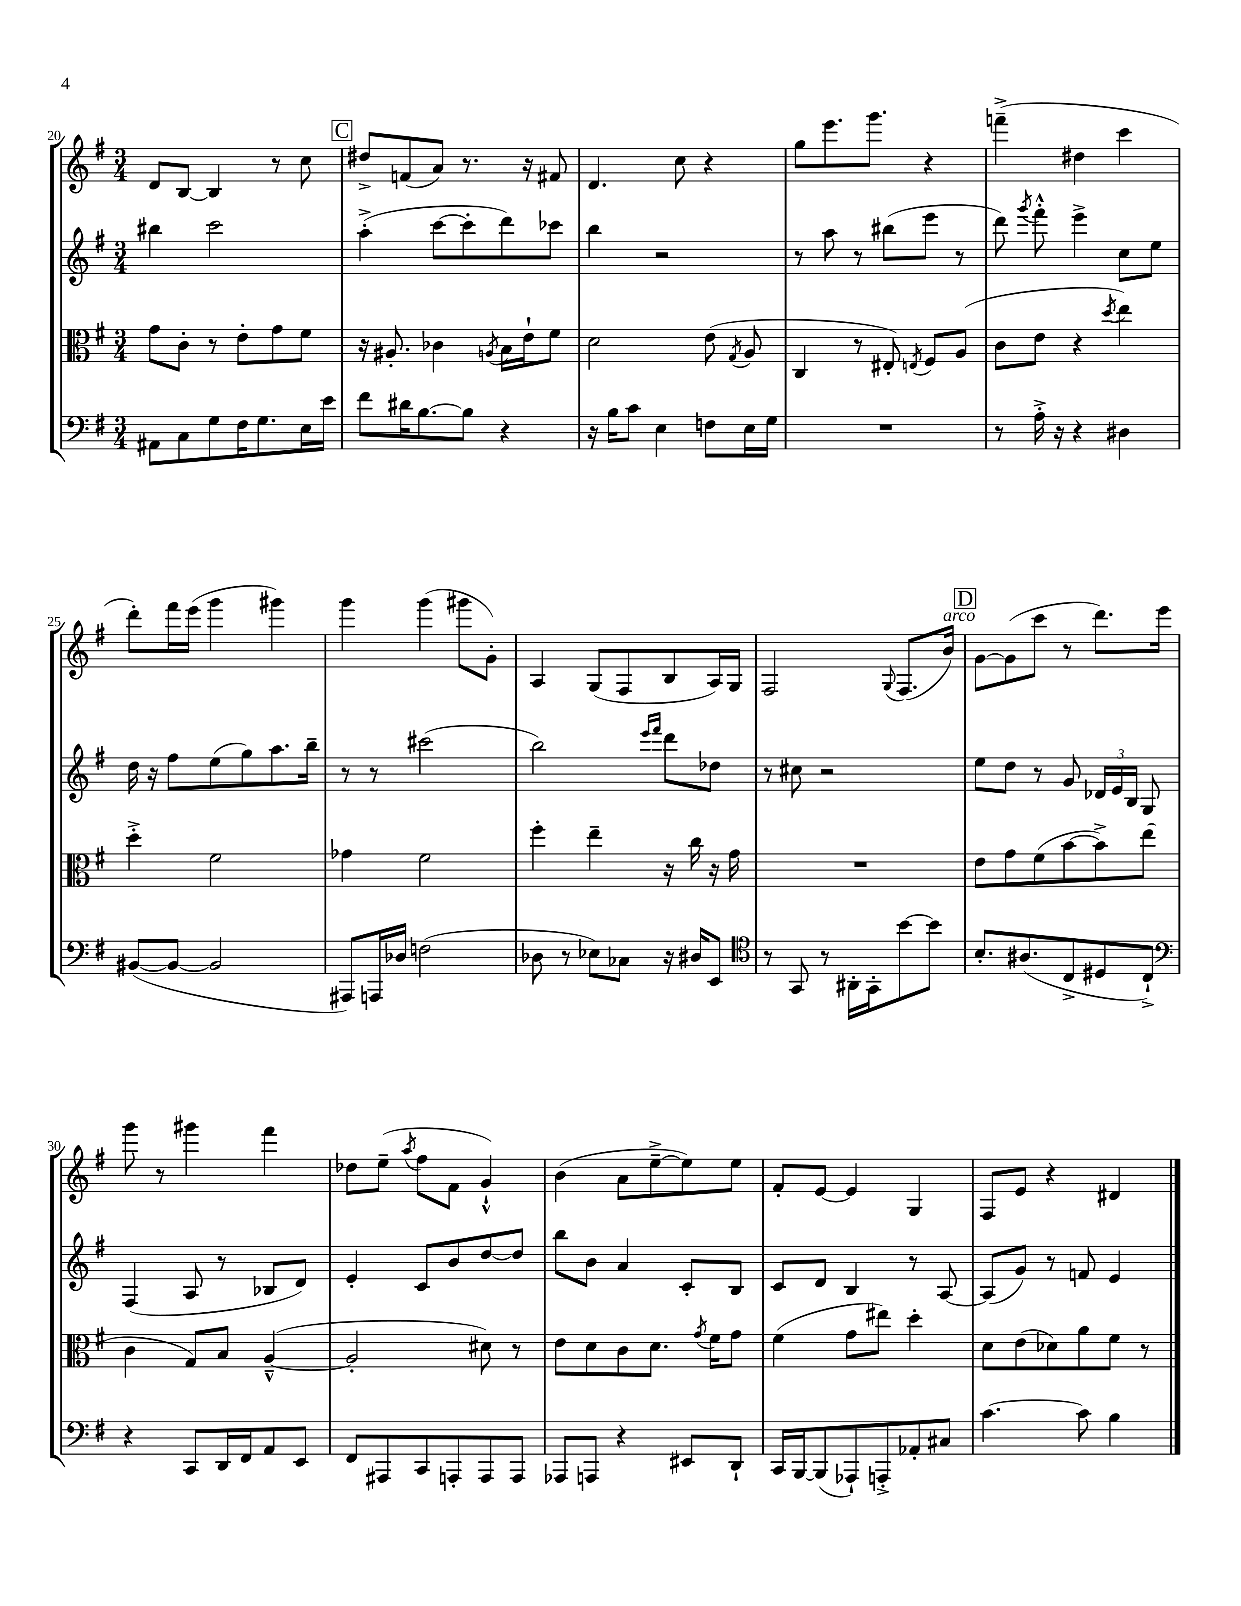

**kern	**kern	**kern	**kern
*part4	*part3	*part2	*part1
*staff4	*staff3	*staff2	*staff1
*clefF4	*clefC3	*clefG2	*clefG2
*k[f#]	*k[f#]	*k[f#]	*k[f#]
*M3/4	*M3/4	*M3/4	*M3/4
=20	=20	=20	=20
8AA#X\L	8g\L	4bb#X\	8d/L
8C\	8c'\J	.	[8B/J
8G\	8r	2ccc\	4B/]
16F#\K	8e'\L	.	.
8.G\	.	.	.
.	8g\	.	8r
16E\L	8f#\J	.	8cc\
16e\JJ	.	.	.
!!LO:REH:place=s1:t=C
=21	=21	=21	=21
8f#\L	16r	(4aa'^\	8dd#X^/L
.	8.A#X'/	.	.
16d#X\K	.	.	(8fn/
[8.B\	.	.	.
.	4c-X\	[8ccc\L	8a/J)
8B\J]	.	8ccc'\]	8.r
.	8qAn/	.	.
4r	16B\LL	8ddd\)	.
.	16e`\J	.	16r
.	8f#\J	8ccc-X\J	8f#X/
=22	=22	=22	=22
16r	2d\	4bb\	4.d/
16B\KL	.	.	.
8c\J	.	.	.
4E\	.	2r	.
.	.	.	8cc\
8Fn\L	(8e\	.	4r
.	8qG/	.	.
16E\L	8A/	.	.
16G\JJ	.	.	.
=23	=23	=23	=23
2.r	4C/	8r	8gg\L
.	.	8aa\	8.eee\
.	8r	8r	.
.	.	.	8.ggg\J
.	8E#X'/)	(8bb#X\L	.
.	8qEn/	.	.
.	8F#/L	8eee\J	4r
.	(8A/J	8r	.
=24	=24	=24	=24
8r	8c\L	8ddd\)	(4fffn~^\
.	.	8qggg/	.
16A'^\	8e\J	8fff#'^^\	.
16r	.	.	.
4r	4r	4eee^\	4dd#X\
.	8qdd/	.	.
4D#X\	4ee\)	8cc\L	4ccc\
.	.	8ee\J	.
!!LO:LB:g=z
=25	=25	=25	=25
([8BB#X/L	4dd'^\	16dd\	8ddd'\L)
.	.	16r	.
8BB#/J_	.	8ff#\L	16fff#\L
.	.	.	(16eee\JJ
2BB#/]	2f#\	(8ee\	4ggg\
.	.	8gg\)	.
.	.	8.aa\	4ggg#X\)
.	.	16bb~\Jk	.
=26	=26	=26	=26
8AAA#X/L)	4g-X\	8r	4ggg\
16AAAn/L	.	8r	.
16D-X/JJ	.	.	.
(2Fn\	2f#\	(2ccc#X\	(4ggg\
.	.	.	8ggg#X\L
.	.	.	8g'\J)
=27	=27	=27	=27
8D-X\	4ff#'\	2bb\)	4A/
8r	.	.	.
8E-X\L)	4ee~\	.	(8G/L
8C-X\J	.	.	8F#/
.	.	16qqeee/LL	.
.	.	16qqfff#/JJ	.
16r	16r	8ddd\L	8B/
16D#X/KL	16cc\	.	.
8EE/J	16r	8dd-X\J	16A/L)
.	16g\	.	16G/JJ
=28	=28	=28	=28
*clefC4	*	*	*
8r	2.r	8r	2F#/
8GG/	.	8cc#X\	.
8r	.	2r	.
16AA#X'\LL	.	.	.
16GG'\J	.	.	.
.	.	.	8qqG/
[8b\	.	.	(8.F#/L
8b\J]	.	.	.
!	!	!	!LO:TX:a:i:t=arco
.	.	.	16b/Jk)
!!LO:REH:place=s1:t=D
=29	=29	=29	=29
8.B'/L	8e\L	8ee\L	[8g\L
.	8g\	8dd\J	(8g\]
(8.A#X/	.	.	.
.	(8f#\	8r	8ccc\J
8C^/	[8b\	8g/	8r
8D#X/	8b^\])	24d-X/LL	8.ddd\L)
.	.	24e/	.
.	.	24B/JJ	.
8C`^/J)	(8ee\J	8G/	.
.	.	.	16eee\Jk
!!LO:LB:g=z
=30	=30	=30	=30
*clefF4	*	*	*
4r	4c\	(4F#/	8ggg\
.	.	.	8r
8CC/L	8G/L)	8A/	4ggg#X\
16DD/L	8B/J	8r	.
16FF#/J	.	.	.
8AA/	([4A~^^/	8B-X/L	4fff#\
8EE/J	.	8d/J)	.
=31	=31	=31	=31
8FF#/L	2A'/]	4e'/	8dd-X\L
8AAA#X/	.	.	(8ee~\J
.	.	.	8qaa/
8CC/	.	8c/L	8ff#\L
8AAAn'/	.	8b/	8f#\J
8AAA/	8d#X\)	[8dd/	4g`^^/)
8AAA/J	8r	8dd/J]	.
=32	=32	=32	=32
8AAA-X/L	8e\L	8bb\L	(4b\
8AAAn/J	8d\	8b\J	.
4r	8c\	4a/	8a\L
.	8.d\J	.	[8ee~^\
8EE#X/L	.	8c'/L	8ee\])
.	8qg/	.	.
.	16f#\KL	.	.
8DD`/J	8g\J	8B/J	8ee\J
=33	=33	=33	=33
16CC/LL	(4f#\	8c/L	8f#'/L
[16BBB/J	.	.	.
(8BBB/]	.	8d/J	[8e/J
8AAA-X`/)	8g\L	4B/	4e/]
8AAAn'^/	8ee#X\J)	.	.
8AA-X'/	4dd'\	8r	4G/
8C#X/J	.	[8A/	.
=34	=34	=34	=34
[4.c\	8d\L	(8A/L]	8F#/L
.	(8e\	8g/J)	8e/J
.	8d-X\)	8r	4r
8c\]	8a\	8fn/	.
4B\	8f#\J	4e/	4d#X/
.	8r	.	.
==	==	==	==
*-	*-	*-	*-
